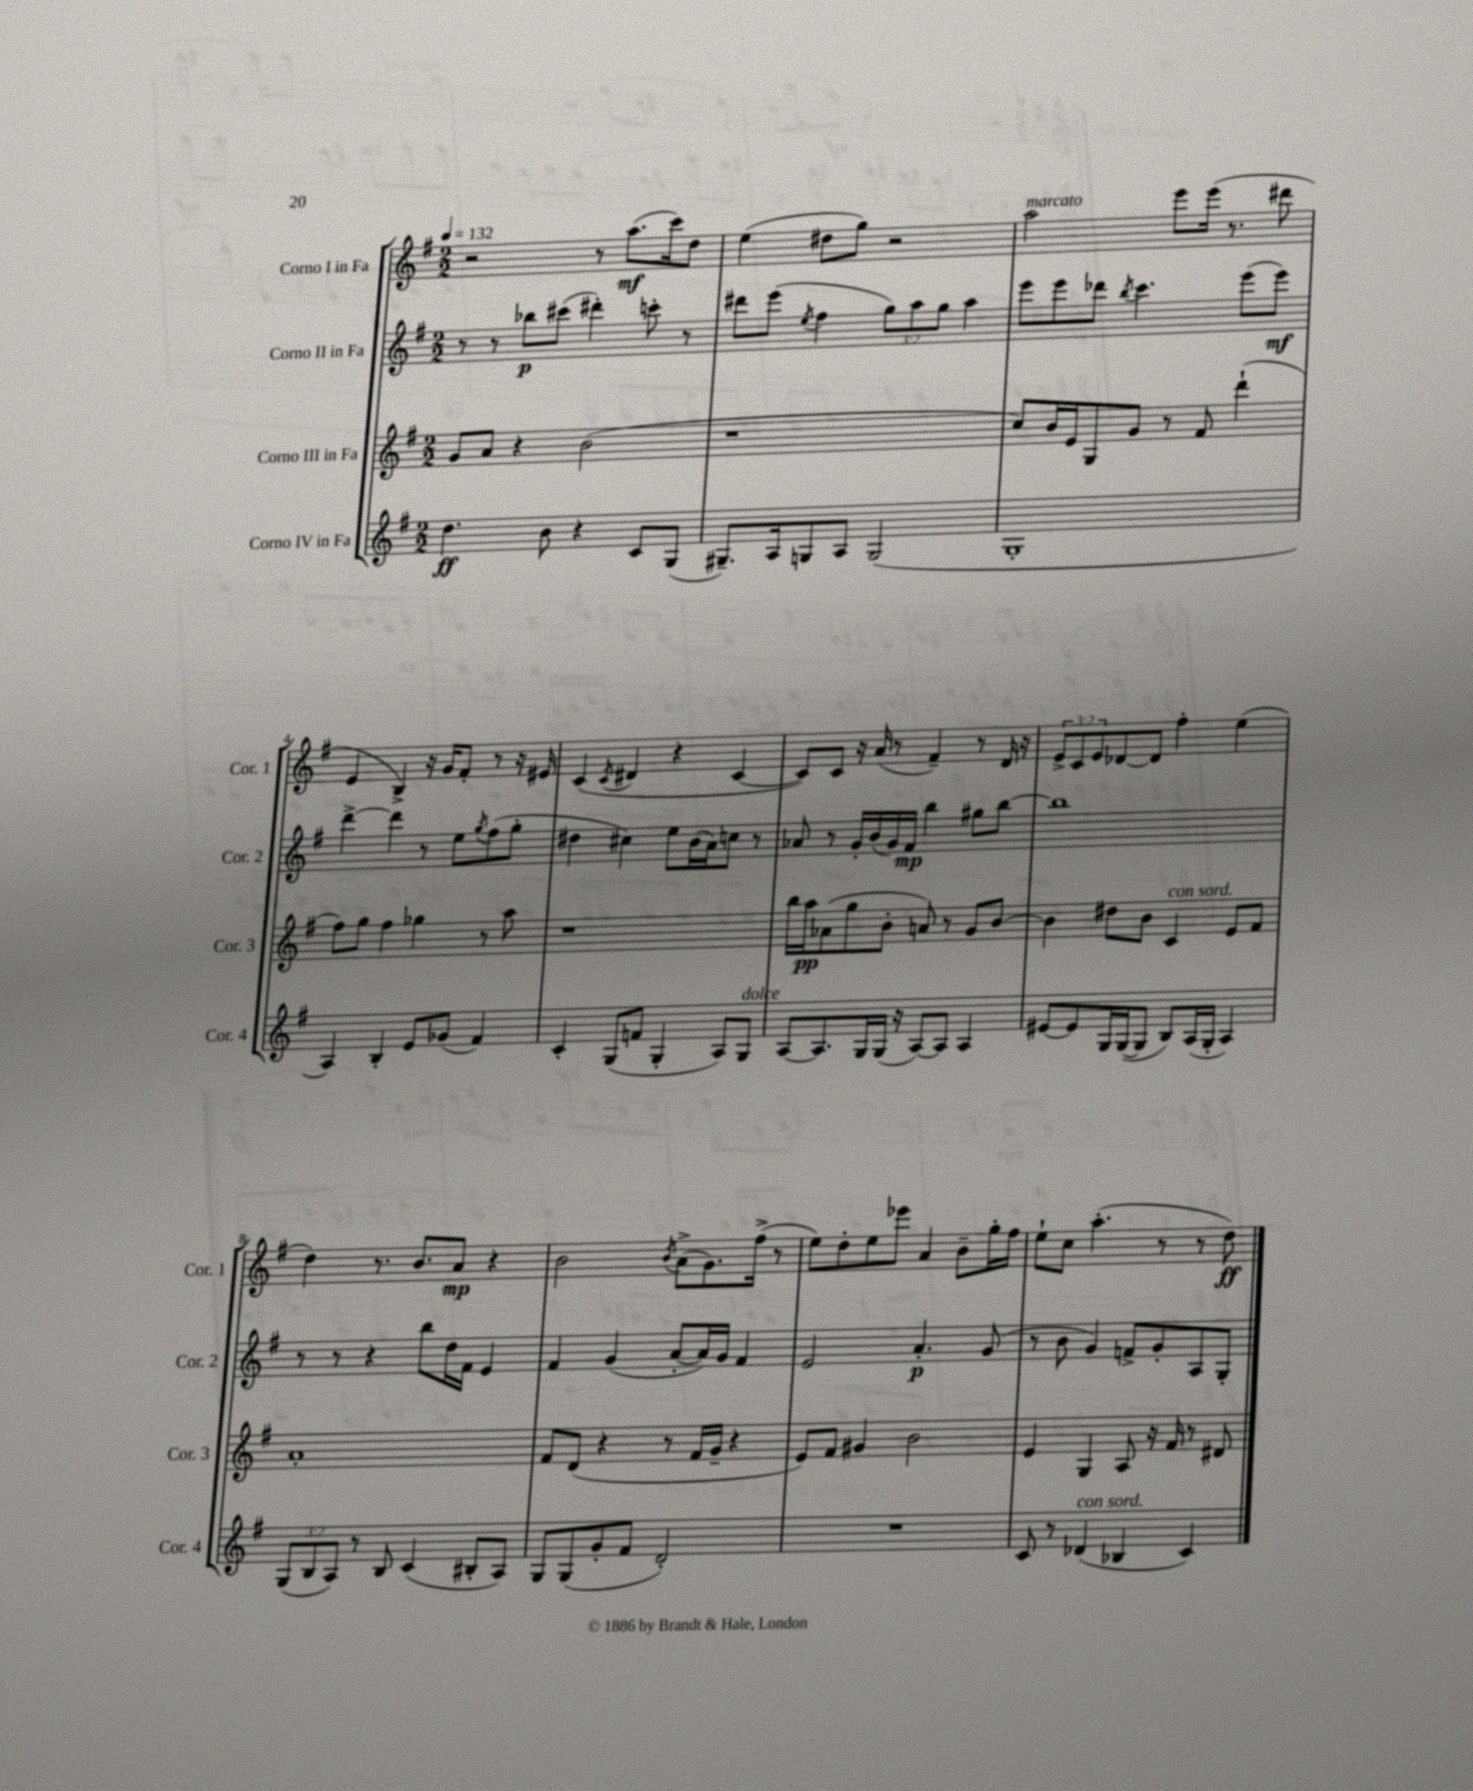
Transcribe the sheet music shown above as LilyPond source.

<<
\new StaffGroup <<
\new Staff = "s0" \with { instrumentName = "Corno I in Fa" shortInstrumentName = "Cor. 1" } {
    \clef treble \key g \major \numericTimeSignature \time 2/2 \override Staff.TupletNumber.text = #tuplet-number::calc-fraction-text \tempo 4 = 132
    r2 r8 a''8.\mf( c'''16) d''8 |
    e''4( dis''8 g''8) r2 |
    a''2^\markup { \italic "marcato" } e'''8 e'''16( r8. dis'''8 |
    e'4 b4->) r16 g'16 fis'8-. r8 r16 eis'16 |
    c'4( \acciaccatura { c'8 } dis'4 r4 c'4~ |
    c'8) c'8 r16 a'16( r8 fis'4--) r8 d'16 r16 |
    \tuplet 3/2 { e'8-> c'8 e'8 } des'8~ des'8 fis''4-. e''4( |
    d''4) r8. b'8. a'8\mp r4 |
    b'2 \acciaccatura { b'8 } a'8->( g'8.) fis''16->( r8 |
    e''8) d''8-. e''8 ees'''8 a'4 b'8-- g''16-. fis''16 |
    e''8-! c''8 a''4.-.( r8 r8 d''8\ff) \bar "|." |
}
\new Staff = "s1" \with { instrumentName = "Corno II in Fa" shortInstrumentName = "Cor. 2" } {
    \clef treble \key g \major \numericTimeSignature \time 2/2 \override Staff.TupletNumber.text = #tuplet-number::calc-fraction-text
    r8 r8 bes''8\p cis'''8( dis'''4-.) c'''8-. r8 |
    dis'''8 e'''8( \acciaccatura { e''8 } fis''4 \tuplet 3/2 { g''8) a''8 g''8 } a''4 |
    e'''8 e'''8 des'''8 \acciaccatura { b''8 } c'''4. e'''8( e'''8\mf) |
    d'''4~-> d'''4 r8 e''8 \acciaccatura { g''8 } fis''8( g''8-. |
    dis''4 cis''4) e''8 b'16( a'16) c''8 r8 |
    aes'8 r8 g'16-. b'16( g'16) fis'16\mp b''4 gis''8 b''8~ |
    b''1 |
    r8 r8 r4 b''8 d''16 fis'16 e'4 |
    fis'4 g'4( a'8~-. a'16) g'16 fis'4 |
    e'2 a'4.-.\p g'8( |
    r8 b'8 g'4) f'8-> g'8-. a8 g8-. \bar "|." |
}
\new Staff = "s2" \with { instrumentName = "Corno III in Fa" shortInstrumentName = "Cor. 3" } {
    \clef treble \key g \major \numericTimeSignature \time 2/2
    g'8 a'8 r4 b'2( |
    r1 |
    c''8) b'16 e'16 g8 g'8 r8 fis'8 d'''4-!( |
    fis''8) g''8 fis''4 ges''4 r8 a''8 |
    r1 |
    b''16 a''16\pp aes'8( g''8 b'8-. a'8) r8 g'8 b'8~ |
    b'4 dis''8 b'8 c'4^\markup { \italic "con sord." } e'8 fis'8 |
    a'1-. |
    fis'8 d'8( r4 r8 fis'16 g'16-- r4 |
    e'8) fis'8 gis'4 b'2 |
    e'4 g4 a8 r16 fis'16 r8 dis'8 \bar "|." |
}
\new Staff = "s3" \with { instrumentName = "Corno IV in Fa" shortInstrumentName = "Cor. 4" } {
    \clef treble \key g \major \numericTimeSignature \time 2/2 \override Staff.TupletNumber.text = #tuplet-number::calc-fraction-text
    d''4.\ff b'8 r4 c'8 g8( |
    gis8.--) a16 g8 a8 g2( |
    g1-. |
    a4) b4-. e'8 ges'8( fis'4) |
    c'4-. g8( f'8 g4-. a8) g8^\markup { \italic "dolce" } |
    a8~ a8. g16 g16( r16 a8~) a8 a4 |
    eis'8~ eis'8 g16 g16~( g8 b8) a16( g16-. a4) |
    \tuplet 3/2 { g8( b8 a8) } r8 b8 c'4( bis8-. a8) |
    g8 g8( g'8-. fis'8 d'2-.) |
    R1 |
    c'8 r8 des'4^\markup { \italic "con sord." }( bes4 c'4) \bar "|." |
}
>>
>>
